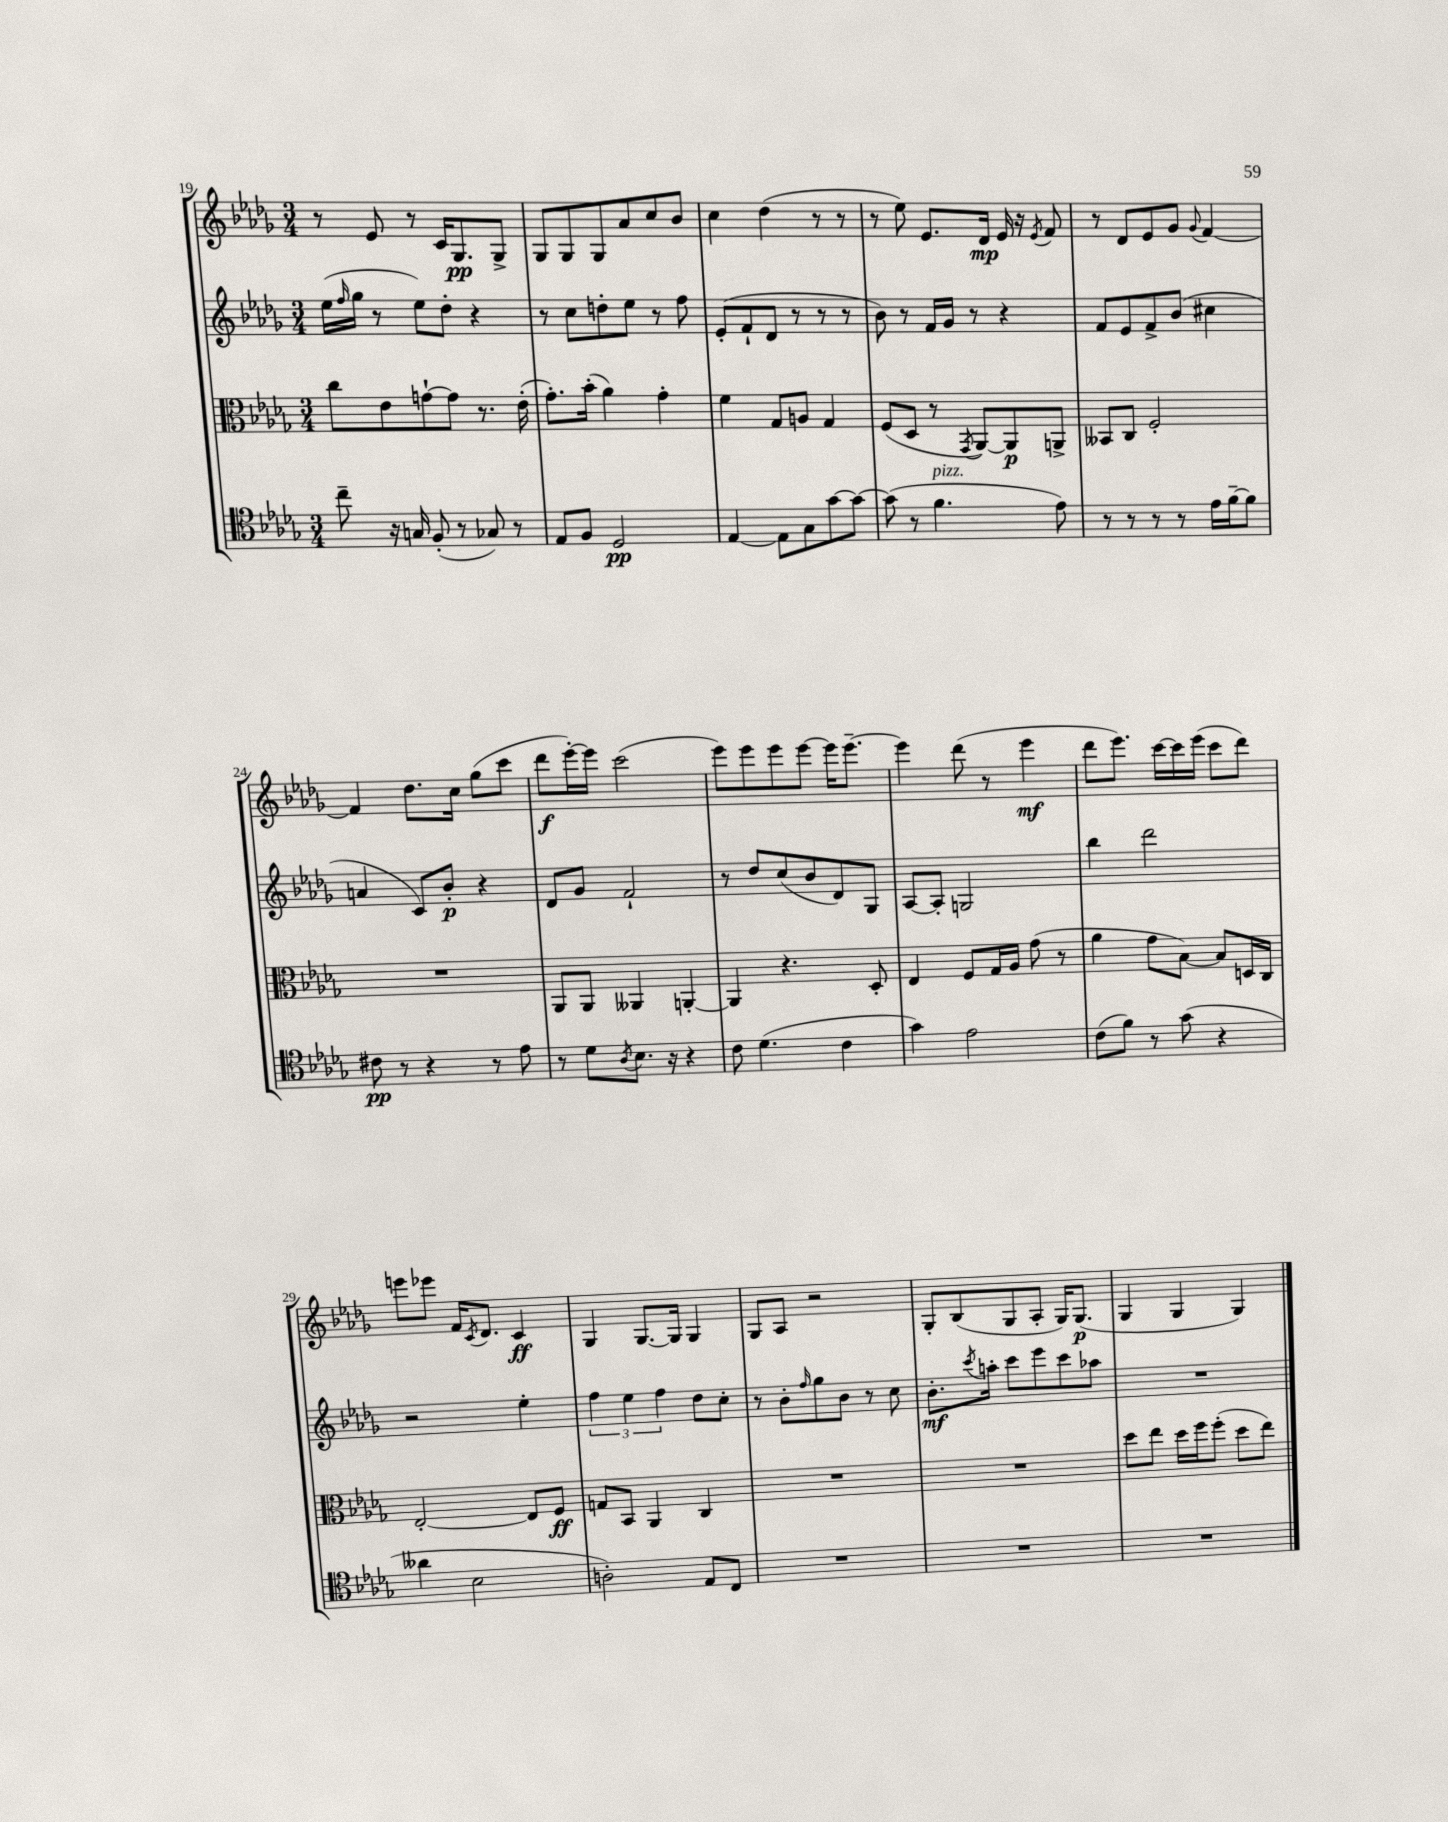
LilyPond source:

<<
\new StaffGroup <<
\new Staff = "s0" {
    \clef treble \key des \major \numericTimeSignature \time 3/4
    r8 ees'8 r8 c'16 ges8.\pp ges8-> |
    ges8 ges8 ges8 aes'8 c''8 bes'8 |
    c''4 des''4( r8 r8 |
    r8 ees''8) ees'8. des'16\mp ees'16 r16 \acciaccatura { ees'8 } f'8 |
    r8 des'8 ees'8 ges'8 \appoggiatura { ges'8 } f'4~ |
    f'4 des''8. c''16 ges''8( c'''8 |
    des'''8\f ees'''16~-.) ees'''16 c'''2( |
    ees'''8) ees'''8 ees'''8 ees'''8~ ees'''16 ees'''8.~-- |
    ees'''4 des'''8( r8 ees'''4\mf |
    des'''8 ees'''8.) c'''16~ c'''16 ees'''16( c'''8 des'''8) |
    e'''8 ees'''8 f'16 \acciaccatura { c'8 } des'8. c'4\ff |
    ges4 ges8.~ ges16 ges4 |
    ges8 aes8 r2 |
    ges8-. bes8( ges8 aes8-. ges16) ges8.\p( |
    ges4 ges4 ges4) \bar "|." |
}
\new Staff = "s1" {
    \clef treble \key des \major \numericTimeSignature \time 3/4
    ees''16( \grace { f''16 } ges''16 r8 ees''8) des''8-. r4 |
    r8 c''8 d''8-. ees''8 r8 f''8 |
    ees'8-.( f'8-! des'8 r8 r8 r8 |
    bes'8) r8 f'16 ges'16 r8 r4 |
    f'8 ees'8 f'8-> bes'8( cis''4 |
    a'4 c'8) bes'8-.\p r4 |
    des'8 ges'8 f'2-! |
    r8 des''8 c''8( bes'8 des'8) ges8 |
    aes8~ aes8-. g2 |
    bes''4 des'''2 |
    r2 ees''4-. |
    \tuplet 3/2 { f''4 ees''4 f''4 } des''8 c''8-. |
    r8 bes'8-. \grace { f''16 } ges''8 bes'8 r8 c''8 |
    bes'8.-.\mf \acciaccatura { c'''8 } a''16-. c'''8 ees'''8 c'''8 aes''8 |
    R2. \bar "|." |
}
\new Staff = "s2" {
    \clef alto \key des \major \numericTimeSignature \time 3/4
    c''8 ees'8 g'8~-! g'8 r8. ees'16-.( |
    ges'8.-.) bes'16-.( aes'4) ges'4-. |
    f'4 ges8 a8 ges4 |
    f8( des8 r8 \acciaccatura { ges,8 } aes,8~) aes,8\p a,8-> |
    beses,8 c8 f2-. |
    R2. |
    aes,8 aes,8 aeses,4 a,4~-. |
    a,4 r4. des8-. |
    ees4 f8 ges16 aes16 ges'8( r8 |
    aes'4 ges'8 bes8~) bes8 d16 c16 |
    ees2~-. ees8 f8\ff |
    g8 bes,8 aes,4 c4 |
    R2. |
    R2. |
    des''8 ees''8 des''16 f''16 f''8-.( des''8 ees''8) \bar "|." |
}
\new Staff = "s3" {
    \clef tenor \key des \major \numericTimeSignature \time 3/4
    c''8-- r16 g16 f8-.( r8 ges8) r8 |
    ees8 f8 des2\pp |
    ees4~ ees8 ges8 ges'8~ ges'8~ |
    ges'8( r8 f'4.^\markup { \italic "pizz." } ees'8) |
    r8 r8 r8 r8 ees'16 f'16~-- f'8 |
    cis'8\pp r8 r4 r8 ees'8 |
    r8 des'8 \acciaccatura { aes8 } bes8. r16 r4 |
    c'8 des'4.( c'4 |
    ges'4) ees'2 |
    c'8( f'8) r8 ges'8( r4 |
    aeses'4 bes2 |
    a2-.) ees8 c8 |
    R2. |
    R2. |
    R2. \bar "|." |
}
>>
>>
\layout { \context { \Score currentBarNumber = #19 } }
